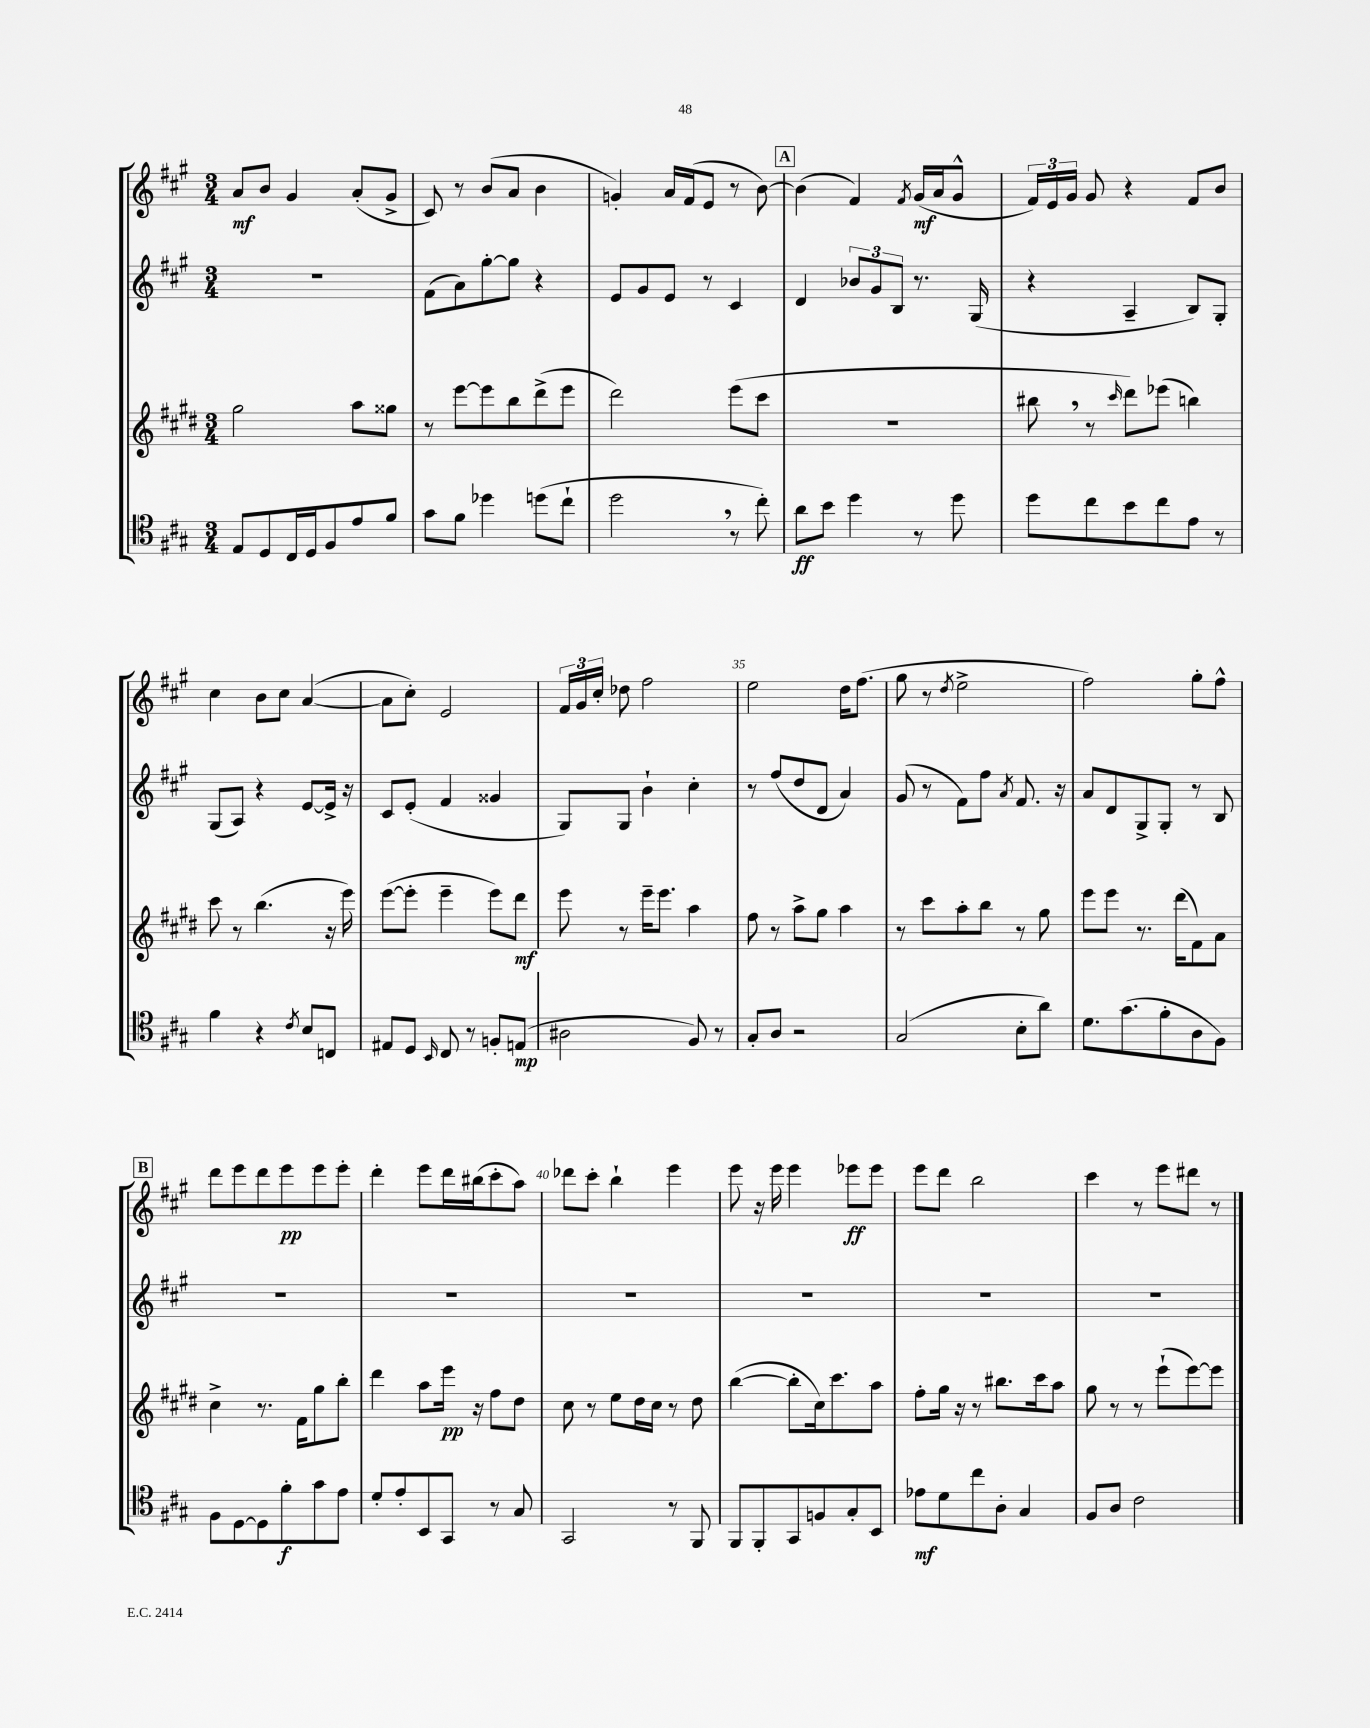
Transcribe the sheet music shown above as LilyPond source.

<<
\new StaffGroup <<
\new Staff = "s0" {
    \clef treble \key a \major \numericTimeSignature \time 3/4
    \autoBeamOff a'8[\mf b'8] gis'4 a'8[-.( gis'8]-> |
    cis'8) r8 b'8[( a'8] b'4 |
    g'4-.) a'16[ fis'16( e'8] r8 b'8~) |
    \mark \markup { \box "A" } b'4( fis'4) \acciaccatura { fis'8 } gis'16[\mf( a'16 gis'8]-^ |
    \tuplet 3/2 { fis'16[) e'16 gis'16] } gis'8 r4 fis'8[ b'8] |
    cis''4 b'8[ cis''8] a'4~( |
    a'8[ cis''8]-.) e'2 |
    \tuplet 3/2 { fis'16[ gis'16 cis''16]-. } des''8 fis''2 |
    e''2 d''16[ fis''8.]( |
    gis''8 r8 \acciaccatura { d''8 } e''2-> |
    fis''2) gis''8[-. fis''8]-^ |
    \mark \markup { \box "B" } d'''8[ e'''8 d'''8 e'''8\pp e'''8 e'''8]-. |
    d'''4-. e'''8[ d'''16 bis''16( cis'''8-. a''8]) |
    des'''8[ cis'''8]-. b''4-! e'''4 |
    e'''8 r16 e'''16 e'''4 ees'''8[\ff ees'''8] |
    e'''8[ d'''8] b''2 |
    cis'''4 r8 e'''8[ dis'''8] r8 \bar "|." |
}
\new Staff = "s1" {
    \clef treble \key a \major \numericTimeSignature \time 3/4
    \autoBeamOff R2. |
    fis'8[( a'8) gis''8~-. gis''8] r4 |
    e'8[ gis'8 e'8] r8 cis'4 |
    \mark \markup { \box "A" } d'4 \tuplet 3/2 { bes'8[ gis'8 b8] } r8. gis16( |
    r4 a4-- b8[) gis8]-. |
    gis8[( a8]) r4 e'8[~ e'16]-> r16 |
    cis'8[ e'8]-.( fis'4 gisis'4 |
    gis8[) gis8] b'4-! cis''4-. |
    r8 fis''8[( d''8 d'8] a'4) |
    gis'8( r8 fis'8[) fis''8] \acciaccatura { a'8 } fis'8. r16 |
    a'8[ d'8 gis8-> gis8]-. r8 b8 |
    \mark \markup { \box "B" } R2. |
    R2. |
    R2. |
    R2. |
    R2. |
    R2. \bar "|." |
}
\new Staff = "s2" {
    \clef treble \key e \major \numericTimeSignature \time 3/4
    \autoBeamOff gis''2 a''8[ gisis''8] |
    r8 e'''8[~ e'''8 b''8 dis'''8->( e'''8] |
    dis'''2) e'''8[( cis'''8] |
    \mark \markup { \box "A" } R2. |
    bis''8 \breathe r8 \grace { cis'''16 } dis'''8[) ees'''8]( b''4) |
    cis'''8 r8 b''4.( r16 e'''16) |
    e'''8[~( e'''8]-. e'''4-- e'''8[) dis'''8]\mf |
    e'''8 r8 e'''16[-- e'''8.] a''4 |
    fis''8 r8 a''8[-> gis''8] a''4 |
    r8 cis'''8[ a''8-. b''8] r8 gis''8 |
    e'''8[ e'''8] r8. dis'''16[( fis'8) a'8] |
    \mark \markup { \box "B" } cis''4-> r8. fis'16[ gis''8 b''8]-. |
    dis'''4 a''8[ e'''16]\pp r16 fis''8[ dis''8] |
    cis''8 r8 e''8[ dis''16 cis''16] r8 dis''8 |
    b''4~( b''8[-. cis''16) cis'''8. a''8] |
    fis''8[-. gis''16] r16 r8 bis''8.[ cis'''16 a''8] |
    gis''8 r8 r8 e'''8[-!( e'''8~) e'''8] \bar "|." |
}
\new Staff = "s3" {
    \clef tenor \key a \major \numericTimeSignature \time 3/4
    \autoBeamOff e8[ d8 cis16 d16 fis8 e'8 fis'8] |
    gis'8[ fis'8] des''4 d''8[( cis''8]-! |
    d''2 \breathe r8 cis''8-.) |
    \mark \markup { \box "A" } a'8[\ff b'8] d''4 r8 d''8 |
    d''8[ cis''8 b'8 cis''8 e'8] r8 |
    fis'4 r4 \acciaccatura { cis'8 } b8[ c8] |
    eis8[ d8] \grace { b,16 } cis8 r8 f8[-. e8]\mp( |
    ais2 fis8) r8 |
    gis8[-. a8] r2 |
    gis2( b8[-. a'8]) |
    d'8.[ gis'8.( fis'8-. a8 fis8]) |
    \mark \markup { \box "B" } fis8[ d8~ d8 fis'8-.\f gis'8 e'8] |
    d'8[-. e'8-. b,8 gis,8] r8 gis8 |
    gis,2 r8 fis,8 |
    fis,8[ fis,8-. gis,8 f8 gis8-. b,8] |
    ees'8[\mf d'8 cis''8 a8]-. gis4 |
    fis8[ a8] cis'2 \bar "|." |
}
>>
>>
\layout { \context { \Score currentBarNumber = #27 \override BarNumber.break-visibility = ##(#f #t #t) barNumberVisibility = #(every-nth-bar-number-visible 5) } }
